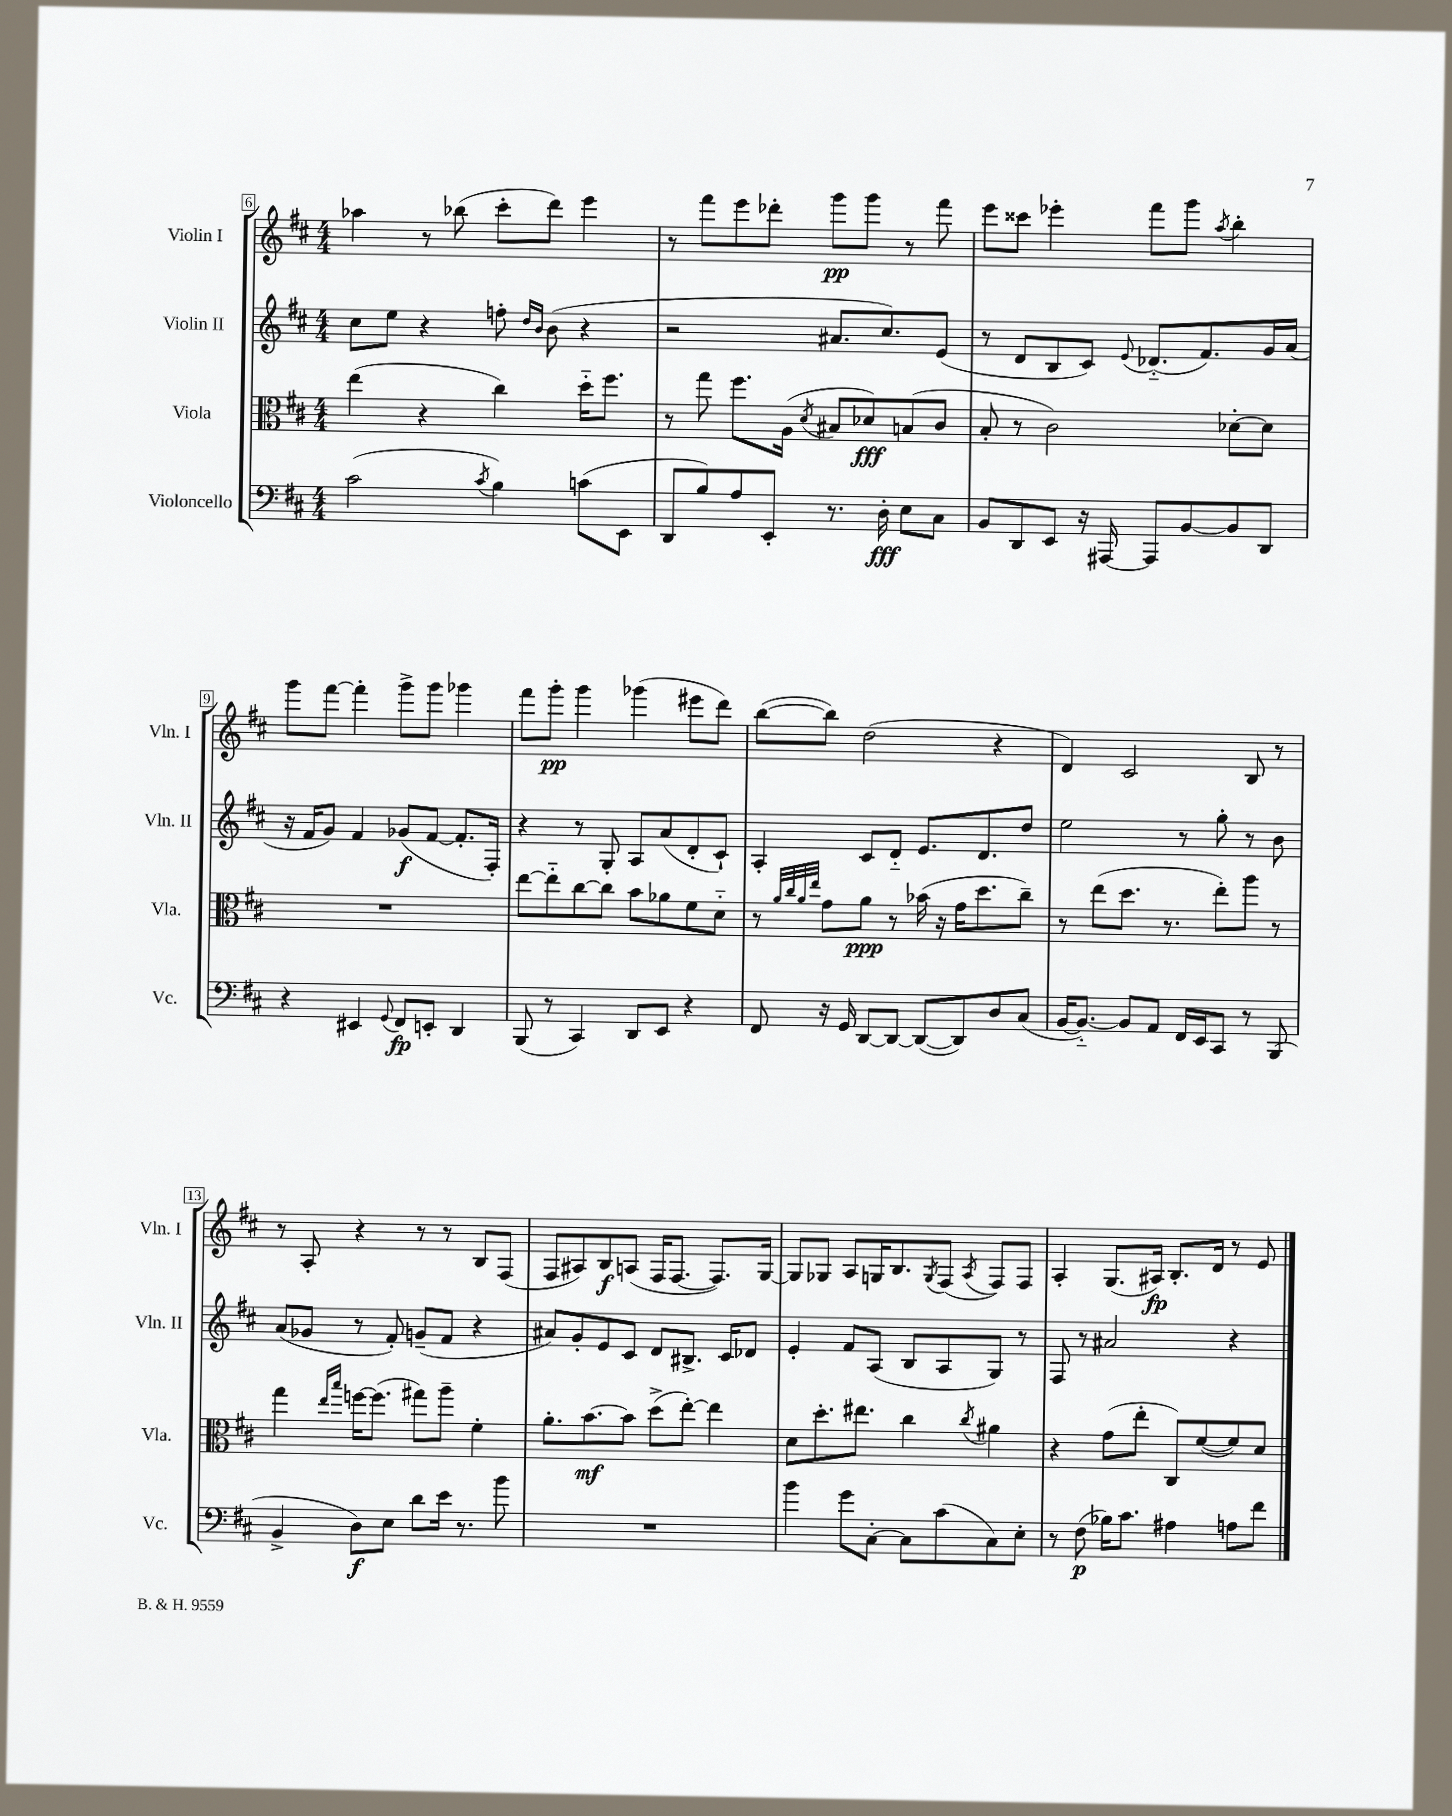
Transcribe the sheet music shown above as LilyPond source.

<<
\new StaffGroup <<
\new Staff = "s0" \with { instrumentName = "Violin I" shortInstrumentName = "Vln. I" } {
    \clef treble \key d \major \numericTimeSignature \time 4/4
    aes''4 r8 bes''8( cis'''8-. d'''8) e'''4 |
    r8 fis'''8 e'''8 des'''8-. g'''8\pp g'''8 r8 fis'''8 |
    e'''8 cisis'''8 ees'''4-. fis'''8 g'''8 \acciaccatura { a''8 } b''4-. |
    g'''8 fis'''8~ fis'''4-. g'''8-> g'''8 ges'''4 |
    fis'''8 g'''8-.\pp g'''4 ges'''4( eis'''8 d'''8) |
    b''8~( b''8) d''2( r4 |
    d'4) cis'2 b8 r8 |
    r8 a8-. r4 r8 r8 b8 fis8( |
    fis8 ais8) b8\f a8( fis16 fis8.~ fis8.) g16~ |
    g8 ges8 a8 g16 b8. \acciaccatura { g8 } fis8( \acciaccatura { a8 } fis8) fis8 |
    a4-. g8.( ais16\fp) b8.-. d'16 r8 e'8 \bar "|." |
}
\new Staff = "s1" \with { instrumentName = "Violin II" shortInstrumentName = "Vln. II" } {
    \clef treble \key d \major \numericTimeSignature \time 4/4
    cis''8 e''8 r4 f''8-. \grace { d''16 b'16 } b'8( r4 |
    r2 ais'8. cis''8.) e'8( |
    r8 d'8 b8 cis'8) \appoggiatura { e'8 } des'8.-_( fis'8.) g'16 a'16( |
    r16 fis'16 g'8) fis'4 ges'8\f( fis'8~ fis'8.-. fis16-.) |
    r4 r8 g8-. a8 a'8( d'8-. cis'8-!) |
    a4-. cis'8 d'8-_ e'8. d'8. d''8 |
    e''2 r8 g''8-. r8 b'8 |
    a'8( ges'8 r8 fis'8-.) g'8--( fis'8 r4 |
    ais'8) g'8-. e'8 cis'8 d'8 bis8.-> cis'16 des'8 |
    e'4-. fis'8 a8( b8 a8 g8) r8 |
    fis8 r8 ais'2 r4 \bar "|." |
}
\new Staff = "s2" \with { instrumentName = "Viola" shortInstrumentName = "Vla." } {
    \clef alto \key d \major \numericTimeSignature \time 4/4
    e''4( r4 cis''4) d''16-_ fis''8. |
    r8 g''8 fis''8. a16( \acciaccatura { d'8 } bis8 des'8\fff) b8( cis'8 |
    b8-. r8 cis'2) des'8~-. des'8 |
    R1 |
    e''8~ e''8-_ cis''8~ cis''8 b'8 aes'8 fis'8 d'8-_ |
    r8 \grace { a'32 cis''32 a'32 e''32 } g'8 a'8\ppp r8 bes'16( r16 g'16 d''8. cis''8--) |
    r8 e''8( d''8. r8. e''8-.) a''8 r8 |
    g''4 \grace { e''16 b''16 } f''16~ f''8.( gis''8) a''8-- fis'4-. |
    a'8.-. b'8.~\mf b'8 d''8->( e''8~-.) e''4 |
    d'8 d''8.-. eis''8. cis''4 \acciaccatura { cis''8 } ais'4 |
    r4 g'8( e''8-. cis8) fis'8~( fis'8) d'8 \bar "|." |
}
\new Staff = "s3" \with { instrumentName = "Violoncello" shortInstrumentName = "Vc." } {
    \clef bass \key d \major \numericTimeSignature \time 4/4
    cis'2( \acciaccatura { cis'8 } b4) c'8( e,8 |
    d,8 b8) a8 e,8-. r8. d16-.\fff e8 cis8 |
    b,8 d,8 e,8 r16 ais,,16~ ais,,8 b,8~ b,8 d,8 |
    r4 eis,4 \appoggiatura { g,8 } fis,8\fp e,8-. d,4 |
    b,,8( r8 cis,4) d,8 e,8 r4 |
    fis,8 r16 g,16 d,8~ d,8~ d,8~( d,8) d8 cis8( |
    b,16~ b,8.~-_) b,8 a,8 fis,16 e,16 cis,8 r8 b,,8( |
    b,4-> d8\f) e8 d'8 e'16 r8. b'8 |
    R1 |
    b'4 g'8 cis8~-. cis8 cis'8( cis8) e8-. |
    r8 fis8\p( bes16) cis'8. ais4 a8 fis'8 \bar "|." |
}
>>
>>
\layout { \context { \Score currentBarNumber = #6 \override BarNumber.stencil = #(make-stencil-boxer 0.1 0.3 ly:text-interface::print) } }
